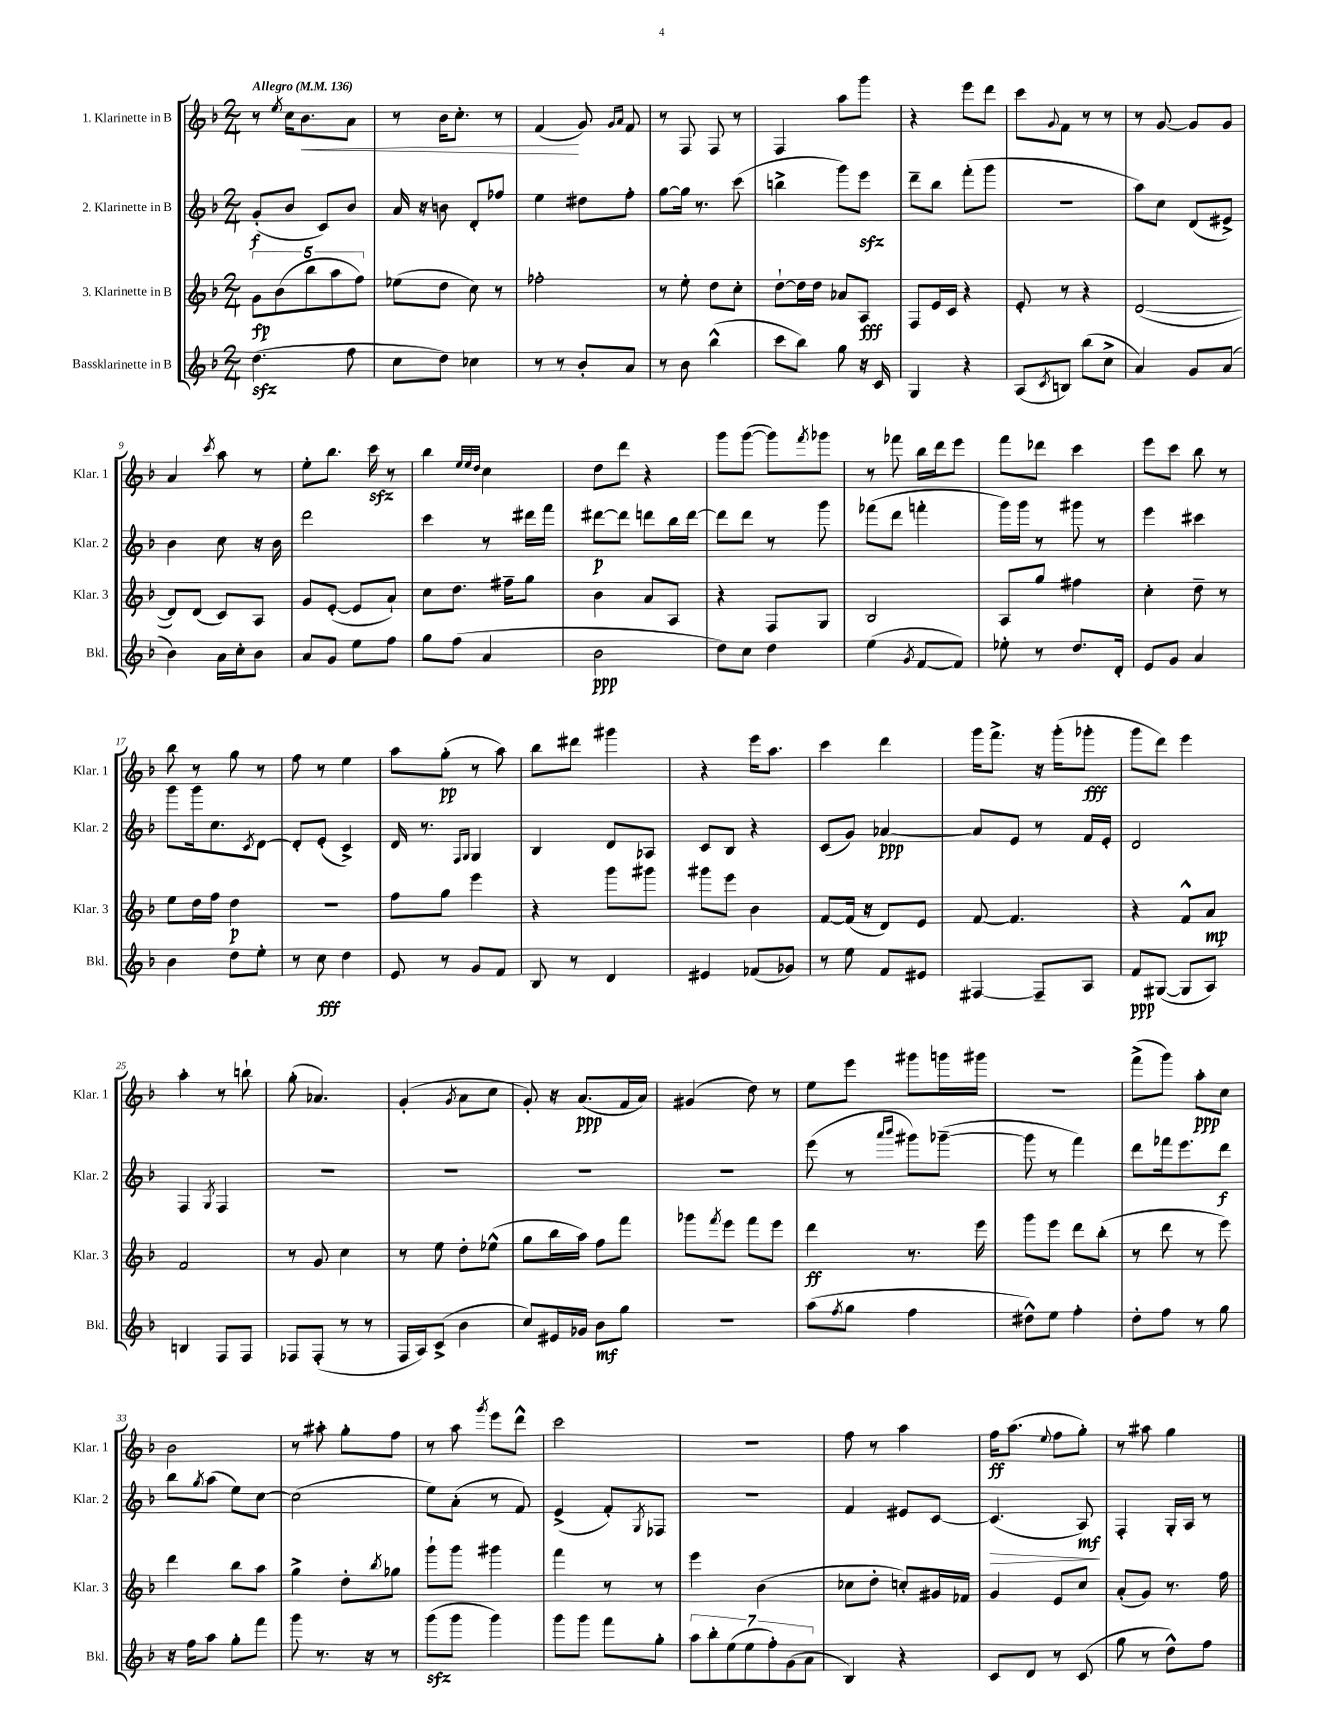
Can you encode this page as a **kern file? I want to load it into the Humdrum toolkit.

**kern	**dynam	**kern	**dynam	**kern	**dynam	**kern	**dynam
*part4	*part4	*part3	*part3	*part2	*part2	*part1	*part1
*staff4	*staff4	*staff3	*staff3	*staff2	*staff2	*staff1	*staff1
*I"Bassklarinette in B	*	*I"3. Klarinette in B	*	*I"2. Klarinette in B	*	*I"1. Klarinette in B	*
*I'Bkl.	*	*I'Klar. 3	*	*I'Klar. 2	*	*I'Klar. 1	*
*clefG2	*	*clefG2	*	*clefG2	*	*clefG2	*
*k[b-]	*	*k[b-]	*	*k[b-]	*	*k[b-]	*
*M2/4	*	*M2/4	*	*M2/4	*	*M2/4	*
*MM136	*	*MM136	*	*MM136	*	*MM136	*
=1	=1	=1	=1	=1	=1	=1	=1
!	!	!	!	!	!	!LO:TX:a:B:t=Allegro	!
(4.ddzz\	.	10g\L	fp	(8g'/L	f	8r	.
.	.	(10b-\	.	.	.	.	.
.	.	.	.	.	.	8qee/	.
.	.	.	.	8b-/J	.	16cc\KL	.
!	!	!	!	!	!	!	!LO:HP:b
.	.	.	.	.	.	8.b-\	<
.	.	10bb-\	.	.	.	.	.
.	.	.	.	8c/L)	.	.	.
.	.	10aa\	.	.	.	.	.
8ff\	.	.	.	8b-/J	.	8a\J	.
.	.	10ff\J)	.	.	.	.	.
=2	=2	=2	=2	=2	=2	=2	=2
8cc\L	.	(8ee-X\L	.	16a/	.	8r	.
.	.	.	.	16r	.	.	.
8dd\J)	.	8dd\J	.	8bn\	.	16b-\KL	.
.	.	.	.	.	.	8.cc'\J	.
4cc-X\	.	8cc\)	.	8d'/L	.	.	.
.	.	8r	.	8ff-X/J	.	8r	.
=3	=3	=3	=3	=3	=3	=3	=3
8r	.	2ff-X'\	.	4ee\	.	(4f/	.
8r	.	.	.	.	.	.	.
8b-'/L	.	.	.	8dd#X\L	.	8g/)	[
.	.	.	.	.	.	16qqg/LL	.
.	.	.	.	.	.	16qqa/JJ	.
8a/J	.	.	.	8ff'\J	.	8f/	.
=4	=4	=4	=4	=4	=4	=4	=4
8r	.	8r	.	[8gg\L	.	8r	.
8b-\	.	8ee'\	.	16gg\Jk]	.	8F/	.
.	.	.	.	8.r	.	.	.
(4bb-^^\	.	8dd\L	.	.	.	8F/	.
.	.	8cc'\J	.	(8ccc\	.	8r	.
=5	=5	=5	=5	=5	=5	=5	=5
8ccc\L	.	[8dd`\L	.	4bbn^\	.	4F/	.
8bb-\J)	.	16dd\L]	.	.	.	.	.
.	.	16dd\JJ	.	.	.	.	.
8gg\	.	8a-X/L	.	8ggg\L)	.	8aa\L	.
16r	.	8A/J	fff	8eeezz\J	.	8ggg\J	.
16c/	.	.	.	.	.	.	.
=6	=6	=6	=6	=6	=6	=6	=6
4G/	.	8F/L	.	8ddd~\L	.	4r	.
.	.	16e/L	.	8bb-\J	.	.	.
.	.	16c/JJ	.	.	.	.	.
4r	.	4r	.	(8fff'\L	.	8eee\L	.
.	.	.	.	8ggg\J	.	8ddd\J	.
=7	=7	=7	=7	=7	=7	=7	=7
(8A/L	.	8e'/	.	2r	.	8ccc\L	.
8qc/	.	.	.	.	.	8qqg/	.
8Bn/J)	.	8r	.	.	.	8f\J	.
(8bb-\L	.	4r	.	.	.	8r	.
8cc^\J	.	.	.	.	.	8r	.
=8	=8	=8	=8	=8	=8	=8	=8
4a/)	.	([2d/	.	8aa\L)	.	8r	.
.	.	.	.	8cc\J	.	[8g/	.
8g/L	.	.	.	(8d/L	.	8g/L]	.
(8a/J	.	.	.	8e#X^/J)	.	8g/J	.
!!LO:LB:g=z
=9	=9	=9	=9	=9	=9	=9	=9
4b-\)	.	8d/L])	.	4b-\	.	4a/	.
.	.	(8d/J	.	.	.	.	.
.	.	.	.	.	.	8qccc/	.
16a\LL	.	8c/L)	.	8cc\	.	8aa\	.
16cc'\J	.	.	.	.	.	.	.
8b-\J	.	8A/J	.	16r	.	8r	.
.	.	.	.	16b-\	.	.	.
=10	=10	=10	=10	=10	=10	=10	=10
8a/L	.	8g/L	.	2ddd\	.	8ee'\L	.
8g/J	.	([8e'/J	.	.	.	8.bb-\J	.
8ee\L	.	8e/L]	.	.	.	.	.
.	.	.	.	.	.	16ccczz\	.
8ff\J	.	8a`/J)	.	.	.	8r	.
=11	=11	=11	=11	=11	=11	=11	=11
8gg\L	.	8cc\L	.	4ccc\	.	4bb-\	.
(8ff\J	.	8.dd\J	.	.	.	.	.
.	.	.	.	.	.	32qqee/LLL	.
.	.	.	.	.	.	32qqee/	.
.	.	.	.	.	.	32qqdd/JJJ	.
4a/	.	.	.	8r	.	4cc\	.
.	.	16ff#X~\KL	.	.	.	.	.
.	.	8gg\J	.	16ddd#X\LL	.	.	.
.	.	.	.	16fff\JJ	.	.	.
=12	=12	=12	=12	=12	=12	=12	=12
2b-\	ppp	4b-\	.	[8ddd#X\L	p	8dd\L	.
.	.	.	.	8ddd#\J]	.	8ddd\J	.
.	.	8a/L	.	8dddn\L	.	4r	.
.	.	8A/J	.	16bb-\L	.	.	.
.	.	.	.	[16ddd\JJ	.	.	.
=13	=13	=13	=13	=13	=13	=13	=13
8dd\L)	.	4r	.	8ddd\L]	.	8ggg\L	.
8cc\J	.	.	.	8ddd\J	.	([8ggg\J	.
4dd\	.	8F/L	.	8r	.	8ggg\L])	.
.	.	.	.	.	.	8qfff/	.
.	.	8G/J	.	8ggg\	.	8ggg-X\J	.
=14	=14	=14	=14	=14	=14	=14	=14
(4ee\	.	2B-/	.	(8fff-X\L	.	8r	.
.	.	.	.	8ddd\J	.	8fff-X\	.
8qg/	.	.	.	.	.	.	.
[8f/L	.	.	.	4fffn'\	.	16bb-\LL	.
.	.	.	.	.	.	16ddd\J	.
8f/J])	.	.	.	.	.	8eee\J	.
=15	=15	=15	=15	=15	=15	=15	=15
8ee-X'\	.	8A/L	.	16ggg\LL)	.	8fff\L	.
.	.	.	.	16ggg\JJ	.	.	.
8r	.	8gg/J	.	8r	.	8ddd-X\J	.
8.dd/L	.	4ff#X\	.	8ggg#X\	.	4ccc\	.
.	.	.	.	8r	.	.	.
16d'/Jk	.	.	.	.	.	.	.
=16	=16	=16	=16	=16	=16	=16	=16
8e/L	.	4cc'\	.	4eee\	.	8eee\L	.
8g/J	.	.	.	.	.	8ccc\J	.
4a/	.	8dd~\	.	4ccc#X\	.	8bb-\	.
.	.	8r	.	.	.	8r	.
!!LO:LB:g=z
=17	=17	=17	=17	=17	=17	=17	=17
4b-\	.	8ee\L	.	8ggg\L	.	8bb-\	.
.	.	16dd\L	.	16ggg\k	.	8r	.
.	.	16ff\JJ	.	8.cc\	.	.	.
8dd\L	.	4dd\	p	.	.	8gg\	.
.	.	.	.	8qc/	.	.	.
8ee'\J	.	.	.	[8d\J	.	8r	.
=18	=18	=18	=18	=18	=18	=18	=18
8r	.	2r	.	8d'/L]	.	8ff\	.
8cc\	fff	.	.	(8e'/J	.	8r	.
4dd\	.	.	.	4c^/)	.	4ee\	.
=19	=19	=19	=19	=19	=19	=19	=19
8e/	.	8ff\L	.	16d/	.	8aa\L	.
.	.	.	.	8.r	.	.	.
8r	.	8gg\J	.	.	.	(8gg'\J	pp
.	.	.	.	16qqF/LL	.	.	.
.	.	.	.	16qqG/JJ	.	.	.
8g/L	.	4eee\	.	4G/	.	8r	.
8f/J	.	.	.	.	.	8aa\)	.
=20	=20	=20	=20	=20	=20	=20	=20
8B-/	.	4r	.	4B-/	.	8bb-\L	.
8r	.	.	.	.	.	8ddd#X\J	.
4d/	.	8ggg\L	.	8d/L	.	4ggg#X\	.
.	.	8ggg#X\J	.	8A-X/J	.	.	.
=21	=21	=21	=21	=21	=21	=21	=21
4e#X/	.	8ggg#X\L	.	8c/L	.	4r	.
.	.	8eee\J	.	8B-/J	.	.	.
(8f-X/L	.	4b-\	.	4r	.	16eee\KL	.
.	.	.	.	.	.	8.aa\J	.
8g-X/J)	.	.	.	.	.	.	.
=22	=22	=22	=22	=22	=22	=22	=22
8r	.	[8f/L	.	(8c/L	.	4ccc\	.
8ee\	.	(16f/Jk]	.	8g/J)	.	.	.
.	.	16r	.	.	.	.	.
8f/L	.	8d/L)	.	[4a-X/	ppp	4ddd\	.
8e#X/J	.	8e/J	.	.	.	.	.
=23	=23	=23	=23	=23	=23	=23	=23
[4F#X/	.	[8f/	.	8a-/L]	.	16ggg\KL	.
.	.	.	.	.	.	8.fff^\J	.
.	.	4.f/]	.	8e/J	.	.	.
8F#~/L]	.	.	.	8r	.	16r	.
.	.	.	.	.	.	(16ggg'\KL	.
8A/J	.	.	.	16f/LL	.	8ggg-X'\J	fff
.	.	.	.	16e'/JJ	.	.	.
=24	=24	=24	=24	=24	=24	=24	=24
8f/L	ppp	4r	.	2d/	.	8ggg\L	.
([8G#X/J	.	.	.	.	.	8ddd\J)	.
8G#/L]	.	8f^^/L	.	.	.	4eee\	.
8A/J)	.	8a/J	mp	.	.	.	.
!!LO:LB:g=z
=25	=25	=25	=25	=25	=25	=25	=25
4Bn/	.	2f/	.	4F/	.	4aa'\	.
.	.	.	.	8qG/	.	.	.
8F/L	.	.	.	4F/	.	8r	.
8F/J	.	.	.	.	.	8bbn`\	.
=26	=26	=26	=26	=26	=26	=26	=26
8F-X/L	.	8r	.	2r	.	(8gg'\	.
(8F-'/J	.	8g/	.	.	.	4.a-X/)	.
8r	.	4cc\	.	.	.	.	.
8r	.	.	.	.	.	.	.
=27	=27	=27	=27	=27	=27	=27	=27
16F/LL	.	8r	.	2r	.	(4g'/	.
16A/J)	.	.	.	.	.	.	.
(8c^/J	.	8ee\	.	.	.	.	.
.	.	.	.	.	.	8qg/	.
4b-\	.	8dd'\L	.	.	.	8a\L	.
.	.	(8ee-X^^\J	.	.	.	8cc\J	.
=28	=28	=28	=28	=28	=28	=28	=28
8cc/L)	.	8gg\L	.	2r	.	8g'/)	.
16e#X/L	.	16bb-\L	.	.	.	16r	.
16g-X/JJ	.	16aa\JJ)	.	.	.	(8.a/L	ppp
8b-\L	mf	8ff\L	.	.	.	.	.
8gg\J	.	8fff\J	.	.	.	16f/L	.
.	.	.	.	.	.	16a/JJ)	.
=29	=29	=29	=29	=29	=29	=29	=29
2r	.	8ggg-X\L	.	2r	.	(4g#X/	.
.	.	8qfff/	.	.	.	.	.
.	.	8eee\J	.	.	.	.	.
.	.	8fff\L	.	.	.	8dd\)	.
.	.	8eee\J	.	.	.	8r	.
=30	=30	=30	=30	=30	=30	=30	=30
(8aa\L	.	4ddd\	ff	(8eee\	.	8ee\L	.
8qff/	.	.	.	.	.	.	.
8gg\J	.	.	.	8r	.	8eee\J	.
.	.	.	.	16qqaaa/LL	.	.	.
.	.	.	.	16qqbbb-/JJ	.	.	.
4ff\	.	8.r	.	8ggg#X\L)	.	8ggg#X\L	.
.	.	.	.	([8ggg-X~\J	.	16gggn\L	.
.	.	16eee\	.	.	.	16ggg#X\JJ	.
=31	=31	=31	=31	=31	=31	=31	=31
8dd#X^^\L)	.	8ggg\L	.	8ggg-\]	.	2r	.
8ee\J	.	8eee\J	.	8r	.	.	.
4ff'\	.	8ddd\L	.	4fff\)	.	.	.
.	.	(8bb-'\J	.	.	.	.	.
=32	=32	=32	=32	=32	=32	=32	=32
8dd'\L	.	8r	.	8ddd\L	.	(8fff^\L	.
8ff\J	.	8ddd\	.	16fff-X\k	.	8ggg\J)	.
.	.	.	.	8.eee\	.	.	.
8r	.	8r	.	.	.	8aa'\L	ppp
8gg\	.	8eee\)	.	8ddd\J	f	8cc\J	.
!!LO:LB:g=z
=33	=33	=33	=33	=33	=33	=33	=33
16r	.	4ddd\	.	8bb-\L	.	2b-\	.
16ff\KL	.	.	.	.	.	.	.
.	.	.	.	8qgg/	.	.	.
8aa\J	.	.	.	(8aa\J	.	.	.
8gg'\L	.	8bb-\L	.	8ee\L)	.	.	.
8fff\J	.	8aa\J	.	[8cc\J	.	.	.
=34	=34	=34	=34	=34	=34	=34	=34
8ggg\	.	4gg^\	.	(2cc\]	.	8r	.
8.r	.	.	.	.	.	8aa#X'\	.
.	.	8dd'\L	.	.	.	8gg'\L	.
16r	.	.	.	.	.	.	.
.	.	8qbb-/	.	.	.	.	.
8r	.	8gg-X\J	.	.	.	8ff\J	.
=35	=35	=35	=35	=35	=35	=35	=35
(8gggzz\L	.	8ggg`\L	.	8ee\L)	.	8r	.
8ggg\J	.	8ggg\J	.	(8a'\J	.	8aa\	.
.	.	.	.	.	.	8qggg/	.
4ggg\)	.	4ggg#X\	.	8r	.	8eee\L	.
.	.	.	.	8f/)	.	8ddd^^\J	.
=36	=36	=36	=36	=36	=36	=36	=36
8ggg\L	.	4fff\	.	(4e^/	.	2ccc\	.
8ggg\J	.	.	.	.	.	.	.
8fff\L	.	8r	.	8f'/L)	.	.	.
.	.	.	.	8qG/	.	.	.
8gg'\J	.	8r	.	8F-X/J	.	.	.
=37	=37	=37	=37	=37	=37	=37	=37
14aa\L	.	4eee\	.	2r	.	2r	.
14bb-'\	.	.	.	.	.	.	.
(14ee\	.	.	.	.	.	.	.
14ee\	.	.	.	.	.	.	.
.	.	(4b-\	.	.	.	.	.
14ff'\)	.	.	.	.	.	.	.
(14g\	.	.	.	.	.	.	.
14a\J	.	.	.	.	.	.	.
=38	=38	=38	=38	=38	=38	=38	=38
4B-/)	.	8cc-X\L	.	4f/	.	8ff\	.
.	.	8dd'\J	.	.	.	8r	.
4r	.	8ccn'/L)	.	8e#X/L	.	4aa\	.
.	.	16g#X/L	.	[8c/J	.	.	.
.	.	16f-X/JJ	.	.	.	.	.
=39	=39	=39	=39	=39	=39	=39	=39
!	!	!	!	!	!LO:HP:b	!	!
8c/L	.	4g/	.	(4.c/]	>	16ff\KL	ff
.	.	.	.	.	.	(8.aa\J	.
8d/J	.	.	.	.	.	.	.
.	.	.	.	.	.	8qqee/	.
8r	.	8e/L	.	.	.	8ff\L	.
(8c/	.	8cc/J	.	8A/)	mf	8gg'\J)	.
.	.	.	.	.	]	.	.
=40	=40	=40	=40	=40	=40	=40	=40
8gg\	.	(8a'/L	.	4F'/	.	8r	.
8r	.	8g/J)	.	.	.	8aa#X\	.
8dd^^\L)	.	8.r	.	16G'/LL	.	4gg\	.
.	.	.	.	16A/JJ	.	.	.
8ff\J	.	.	.	8r	.	.	.
.	.	16ff\	.	.	.	.	.
==	==	==	==	==	==	==	==
*-	*-	*-	*-	*-	*-	*-	*-
